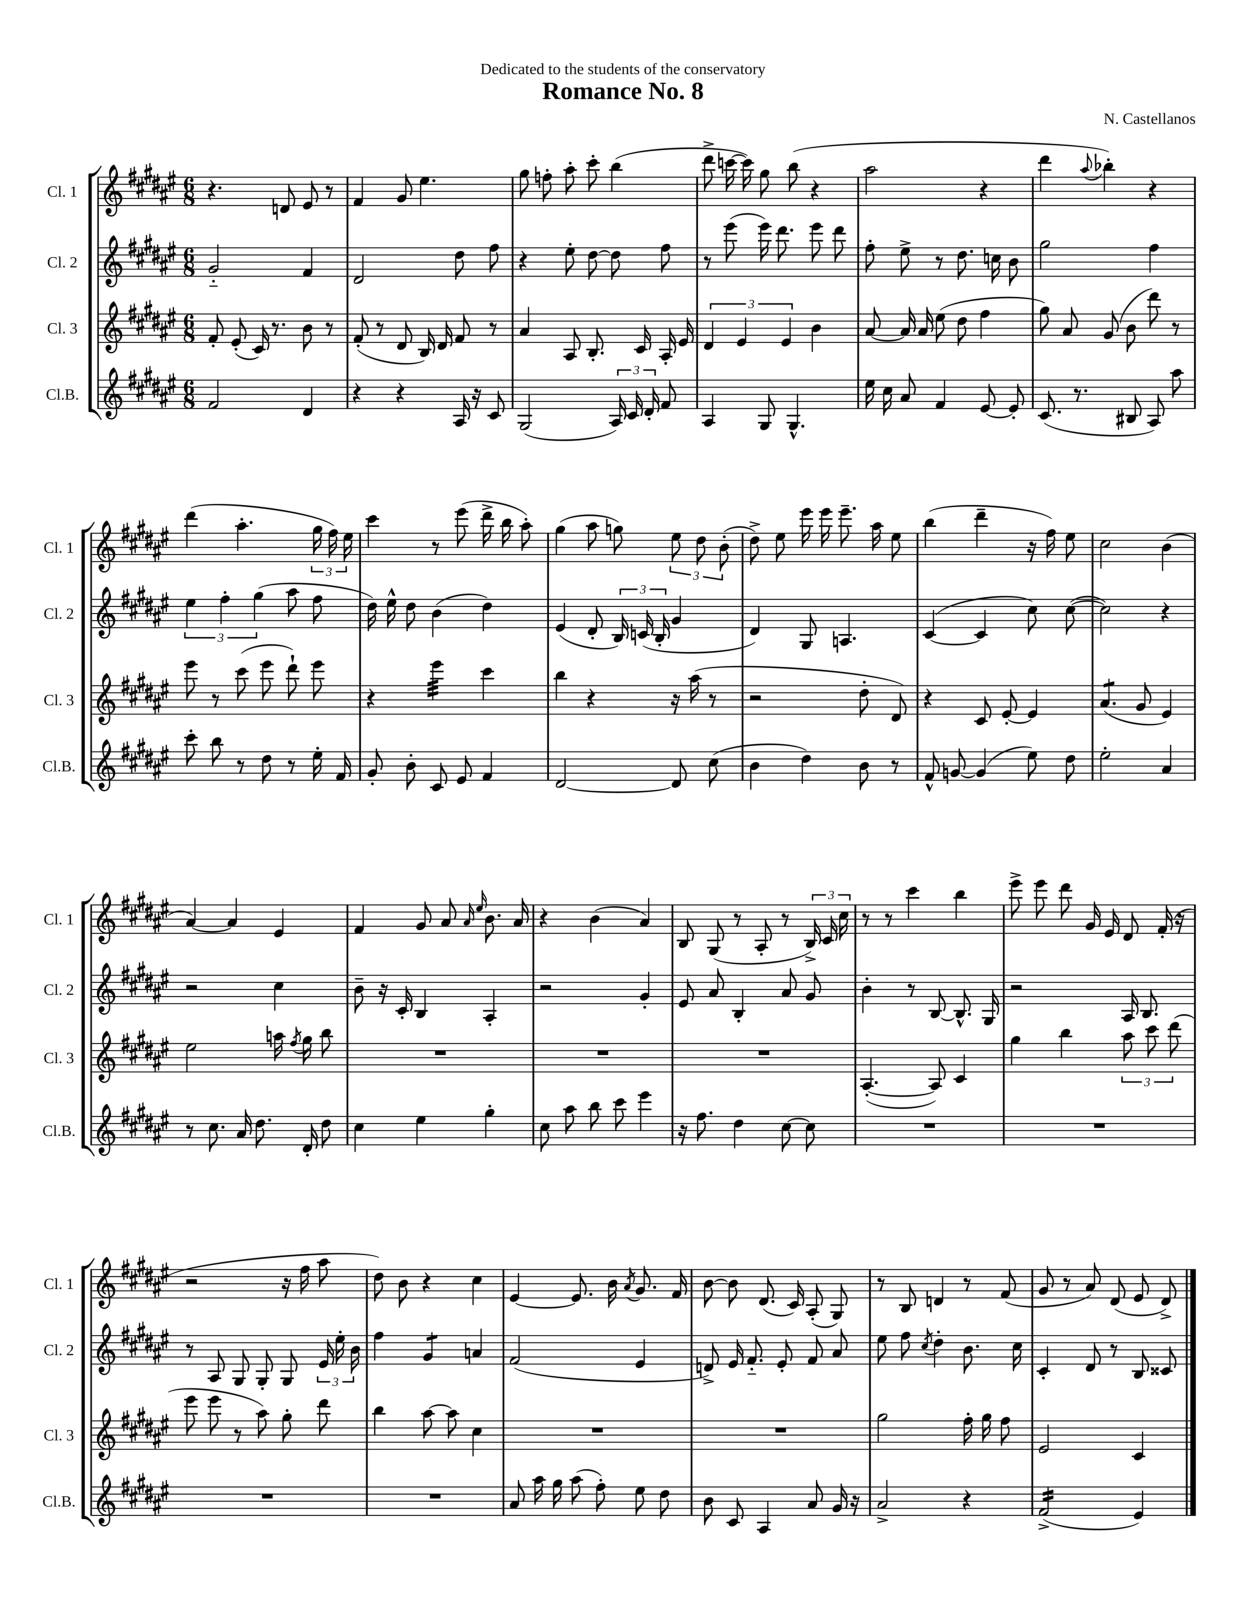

**kern	**kern	**kern	**kern
*staff4	*staff3	*staff2	*staff1
*clefG2	*clefG2	*clefG2	*clefG2
*k[f#c#g#d#a#e#]	*k[f#c#g#d#a#e#]	*k[f#c#g#d#a#e#]	*k[f#c#g#d#a#e#]
*M6/8	*M6/8	*M6/8	*M6/8
2f#/	8f#'/	2g#'~/	4.r
.	(8e#'/	.	.
.	16c#/)	.	.
.	8.r	.	.
.	.	.	8d/
4d#/	8b\	4f#/	8e#/
.	8r	.	8r
=	=	=	=
4r	(8f#'/	2d#/	4f#/
.	8r	.	.
4r	8d#/	.	8g#/
.	16B/)	.	4.ee#\
.	16d#/	.	.
16A#/	8f#/	8dd#\	.
16r	.	.	.
8c#/	8r	8ff#\	.
=	=	=	=
(2G#/	4a#/	4r	8gg#\
.	.	.	8ff'\
.	8A#/	8ee#'\	8aa#'\
.	8.B'/	[8dd#\	8ccc#'\
24A#/)	.	8dd#\]	(4bb\
24c#/	.	.	.
.	16c#/	.	.
24d#'/	.	.	.
8f#/	16A#'/	8ff#\	.
.	16e#/	.	.
=	=	=	=
4A#/	6d#/	8r	8ddd#^\
.	.	(8eee#\	[16ccc\
.	6e#/	.	.
.	.	.	16ccc\])
8G#/	.	16eee#\)	8gg#\
.	.	8.ddd#\	.
.	6e#/	.	.
4.G#^^/	.	.	(8bb\
.	4b\	8eee#\	4r
.	.	8ddd#\	.
=	=	=	=
16ee#\	[8a#/	8ff#'\	2aa#\
16cc#\	.	.	.
8a#/	16a#/]	8ee#^\	.
.	16a#/	.	.
4f#/	(8ee#\	8r	.
.	8dd#\	8.dd#\	.
[8e#/	4ff#\	.	4r
.	.	16cc\	.
8e#'/]	.	8b\	.
=	=	=	=
(8.c#/	8gg#\)	2gg#\	4ddd#\
.	8a#/	.	.
8.r	.	.	.
.	.	.	8qqaa#/
.	(8g#/	.	4bb-'\)
8B#/	8b\	.	.
8A#/)	8ddd#\)	4ff#\	4r
8aa#\	8r	.	.
=	=	=	=
8ccc#'\	8eee#\	6ee#\	(4ddd#\
8bb\	8r	.	.
.	.	6ff#'\	.
8r	(8ccc#\	.	4.aa#'\
.	.	(6gg#\	.
8dd#\	8eee#\	.	.
8r	8ddd#`\)	8aa#\	.
16ee#'\	8eee#\	8ff#\	24gg#\
.	.	.	24ff#\)
16f#/	.	.	.
.	.	.	24ee#\
=	=	=	=
8g#'/	4r	16dd#\)	4ccc#\
.	.	16ee#^^\	.
8b'\	.	8dd#\	.
8c#/	4eee#\	(4b\	8r
8e#/	.	.	(8eee#\
4f#/	4ccc#\	4dd#\)	16ddd#^\
.	.	.	16bb\
.	.	.	8aa#'\)
=	=	=	=
[2d#/	4bb\	(4e#/	(4gg#\
.	4r	8d#'/	8aa#\
.	.	24B/)	8gg\)
.	.	(24c/	.
.	.	24B'/	.
8d#/]	16r	4g#/	12ee#\
.	(16aa#\	.	.
.	.	.	12dd#\
(8cc#\	8r	.	.
.	.	.	(12b'\
=	=	=	=
4b\	2r	4d#/)	8dd#^\)
.	.	.	8ee#\
4dd#\)	.	8G#/	16eee#\
.	.	.	16eee#\
.	.	4.A/	8.eee#~\
8b\	8dd#'\	.	.
.	.	.	16aa#\
8r	8d#/)	.	8ee#\
=	=	=	=
8f#^^/	4r	([4c#/	(4bb\
[8g/	.	.	.
(4g/]	8c#/	4c#/]	4ddd#~\
.	[8e#'/	.	.
8ee#\)	4e#/]	8cc#\)	16r
.	.	.	16ff#\)
8dd#\	.	([8cc#\	8ee#\
=	=	=	=
2ee#'\	(4.a#/	2cc#\])	2cc#\
.	8g#/	.	.
4a#/	4e#/)	4r	(4b\
=	=	=	=
8r	2ee#\	2r	[4a#/)
8.cc#\	.	.	.
.	.	.	4a#/]
16a#/	.	.	.
8.dd#\	.	.	.
.	16aa\	4cc#\	4e#/
.	8qff#/	.	.
16d#'/	16gg#\	.	.
8dd#\	8bb\	.	.
=	=	=	=
4cc#\	2.r	8b~\	4f#/
.	.	16r	.
.	.	16c#'/	.
4ee#\	.	4B/	8g#/
.	.	.	8a#/
.	.	.	16qqa#/
.	.	.	16qqee#/
4gg#'\	.	4A#'/	8.b\
.	.	.	16a#/
=	=	=	=
8cc#\	2.r	2r	4r
8aa#\	.	.	.
8bb\	.	.	(4b\
8ccc#\	.	.	.
4eee#\	.	4g#'/	4a#/)
=	=	=	=
16r	2.r	8e#/	8B/
8.ff#\	.	.	.
.	.	8a#/	(8G#/
4dd#\	.	4B'/	8r
.	.	.	8A#'/
[8cc#\	.	8a#/	8r
8cc#\]	.	8g#/	24B^/)
.	.	.	24c#/
.	.	.	24cc#\
=	=	=	=
2.r	([4.A#'/	4b'\	8r
.	.	.	8r
.	.	8r	4ccc#\
.	8A#/])	[8B/	.
.	4c#/	8.B^^/]	4bb\
.	.	16G#/	.
=	=	=	=
2.r	4gg#\	2r	8eee#^\
.	.	.	8eee#\
.	4bb\	.	8ddd#\
.	.	.	16g#/
.	.	.	16e#/
.	12aa#\	16A#/	8d#/
.	.	8.B/	.
.	12ccc#\	.	.
.	.	.	(16f#'/
.	(12ddd#\	.	.
.	.	.	16r
=	=	=	=
2.r	8eee#\	8r	2r
.	8eee#\	8A#/	.
.	8r	8G#/	.
.	8aa#\)	8G#'/	.
.	8gg#'\	8G#/	16r
.	.	.	16ff#\
.	8ddd#\	24e#/	8aa#\
.	.	24ee#'\	.
.	.	24b\	.
=	=	=	=
2.r	4bb\	4ff#\	8dd#\)
.	.	.	8b\
.	[8aa#\	4g#/	4r
.	8aa#\]	.	.
.	4cc#\	4a/	4cc#\
=	=	=	=
8a#/	2.r	(2f#/	[4e#/
16aa#\	.	.	.
16gg#\	.	.	.
(8aa#\	.	.	8.e#/]
8ff#'\)	.	.	.
.	.	.	16b\
.	.	.	8qa#/
8ee#\	.	4e#/	8.g#/
8dd#\	.	.	.
.	.	.	16f#/
=	=	=	=
8b\	2.r	8d^/)	[8b\
8c#/	.	16e#/	8b\]
.	.	8.f#'~/	.
4A#/	.	.	(8.d#/
.	.	8e#'/	.
.	.	.	16c#/)
8a#/	.	8f#/	(8A#'/
16g#/	.	8a#/	8G#/)
16r	.	.	.
=	=	=	=
2a#^/	2gg#\	8ee#\	8r
.	.	8ff#\	8B/
.	.	8qcc#/	.
.	.	4dd#'\	4d/
4r	16ff#'\	8.b\	8r
.	16gg#\	.	.
.	8ff#\	.	(8f#/
.	.	16cc#\	.
=	=	=	=
(2f#^/	2e#/	4c#'/	8g#/
.	.	.	8r
.	.	8d#/	8a#/)
.	.	8r	(8d#/
4e#/)	4c#/	8B/	8e#/
.	.	8c##/	8d#^/)
==	==	==	==
*-	*-	*-	*-
